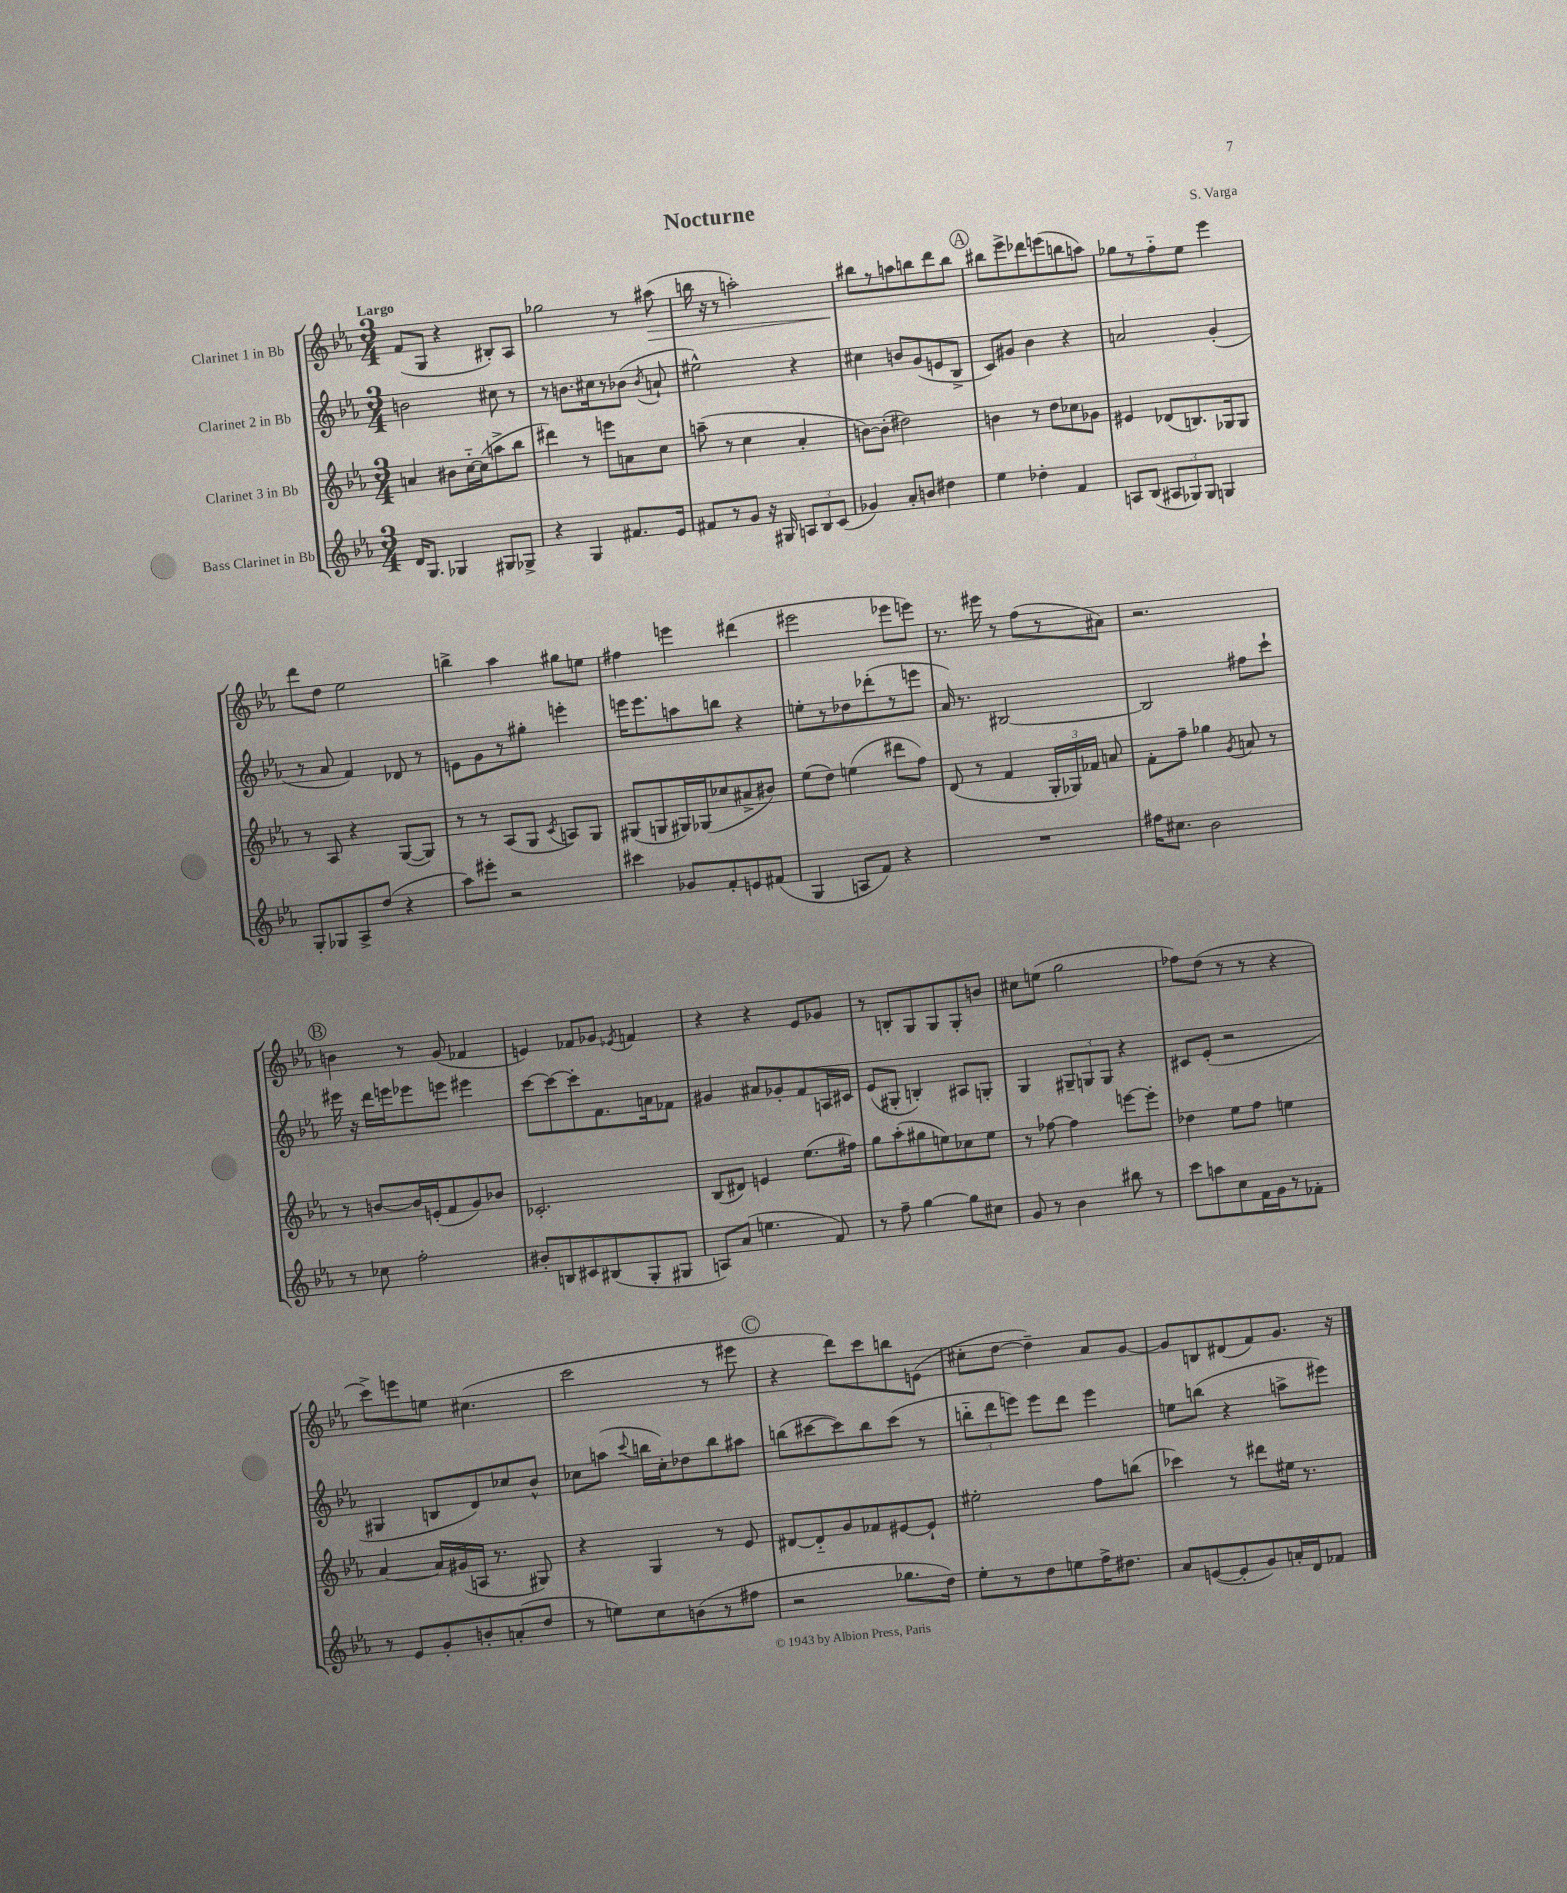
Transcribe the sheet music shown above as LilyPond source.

\header { title = "Nocturne" composer = "S. Varga" }
<<
\new StaffGroup <<
\new Staff = "s0" \with { instrumentName = "Clarinet 1 in Bb" } {
    \clef treble \key ees \major \numericTimeSignature \time 3/4 \tempo "Largo"
    \autoBeamOff f'8[( g8] r4 bis8[-.) aes8] |
    ges''2 r8 ais''8\>( |
    b''16 r16 r8 a''2-.) |
    bis''8[\! r8 a''8 b''8 d'''8 b''8] |
    \mark \markup { \circle "A" } bis''8[ ees'''8-> des'''8 e'''8( b''8 a''8]) |
    ges''8[ r8 f''8-_ ees''8] ees'''4 |
    d'''8[ d''8] ees''2 |
    b''4-> aes''4 gis''8[ e''8] |
    fis''4 e'''4 dis'''4( |
    eis'''2 ees'''8[ e'''8]) |
    r8. eis'''16 r8 f''8[( r8 ais'8]) |
    r2. |
    \mark \markup { \circle "B" } b'4 r8 g'8( fes'4 |
    e'4) fes'8[ ges'8] \acciaccatura { ees'8 } f'4 |
    r4 r4 ees'8[ ges'8] |
    r8 b8[-. g8 g8 g8-. b'8] |
    cis''8[ e''8]( g''2 |
    fes''8[) d''8]( r8 r8 r4 |
    c'''8[->) e'''8 e''8] cis''4.( |
    c'''2 r8 eis'''8 |
    \mark \markup { \circle "C" } r4 d'''8[) c'''8 b''8 e'8]( |
    cis''8[-. d''8]~ d''4--) aes'8[ g'8]~ |
    g'8[ b8 dis'8( f'8) g'8.] r16 \bar "|." |
}
\new Staff = "s1" \with { instrumentName = "Clarinet 2 in Bb" } {
    \clef treble \key ees \major \numericTimeSignature \time 3/4
    \autoBeamOff b'2 cis''8 r8 |
    r8 b'8.[ cis''16 r8 bes'8]( \acciaccatura { bes'8 } a'8-! |
    eis''2-^) r4 |
    cis''4 b'8[ g'8( e'8 bes8]-> |
    \mark \markup { \circle "A" } c'8[) gis'8] bes'4 r4 |
    a'2 g'4-.( |
    r8 aes'8 f'4) des'8 r8 |
    e'8[ g'8 r8 gis''8]-. e'''4-. |
    e'''16[ e'''8. a''8 b''8] r4 |
    e''8[-. r8 des''8 des'''8-.( r8 e'''8] |
    aes'16) r8. bis2~ |
    bis2 fis''8[ c'''8]-! |
    \mark \markup { \circle "B" } eis'''16 r16 d'''16[ e'''16 ees'''8 e'''8] eis'''4 |
    c'''8[~ c'''8~ c'''8-. f'8. a'16 fes'8] |
    gis'4 ais'8[ ges'8-. f'8 a16 cis'16] |
    ees'8[( gis8]-. b4-.) ais8[ g8]-. |
    g4 \tuplet 3/2 { gis8[-- g8 g8] } r4 |
    cis'8[ ees'8]-.( r2 |
    gis4 b8[ d'8) ces''8 bes'8]-^ |
    ces''8[ a''8]( \appoggiatura { c'''8 } b''16[ ces''16-.) des''8 b''8 ais''8] |
    \mark \markup { \circle "C" } b''8[( cis'''8~ cis'''8) b''8 cis'''8]( r8 |
    \tuplet 3/2 { b''8[-_ d'''8 e'''8]) } e'''8[ d'''8] e'''4 |
    e''8[ b''8]( r4 a''8[-> eis'''8]) \bar "|." |
}
\new Staff = "s2" \with { instrumentName = "Clarinet 3 in Bb" } {
    \clef treble \key ees \major \numericTimeSignature \time 3/4
    \autoBeamOff a'4 bis'8[ c''16~-_ c''16( a''8-> bes''8] |
    dis'''4) r8 e'''8[ a'8 c''8] |
    a''8--( r8 c''4 aes'4-. |
    b'8[~) b'8]-.( dis''2) |
    \mark \markup { \circle "A" } b'4 r8 d''8[ ces''8 ges'8] |
    eis'4 des'8[( b8.) ges16 ges8] |
    r8 aes8 r4 g8[~( g8]) |
    r8 r8 aes8[( g8] \acciaccatura { c'8 } a8[) g8] |
    gis8[( g8 gis16) ges16( ces''8 ais'8-> bis'8]) |
    ees''8[( d''8]) e''4( dis'''8[ f''8]) |
    d'8( r8 f'4 \tuplet 3/2 { g16[-. ges16) fes'16] } a'8 |
    f'8[-. f''8]-- ges''4 \acciaccatura { g'8 } a'8 r8 |
    \mark \markup { \circle "B" } r8 b'8[~ b'16 e'16-.( f'8 g'8) bes'8] |
    ces'2.-. |
    bes8[( dis'8]) e'4 ees''8.[( fis''16]) |
    g''8[ aes''8-.( gis''8 e''8) ces''8 e''8] |
    r8 fes''8~ fes''4 e'''8[~ e'''8]-. |
    des''4 ees''8[ f''8] e''4 |
    aes'4~ aes'16[ gis'16( a16] r8. gis8) |
    r4 g4 r8 ees'8 |
    \mark \markup { \circle "C" } dis'8[~ dis'8-_ g'8 fes'8 eis'8~ eis'8]-! |
    eis''2-. f''8[ b''8]( |
    ces'''4) r8 dis'''8[ eis''16] r8. \bar "|." |
}
\new Staff = "s3" \with { instrumentName = "Bass Clarinet in Bb" } {
    \clef treble \key ees \major \numericTimeSignature \time 3/4
    \autoBeamOff d'16[ g8.] ges4 gis8[ ges8]-> |
    r4 g4 fis'8.[ ees'16] |
    fis'8[ r8 g'8] r16 gis16 \tuplet 3/2 { a8[ bes8 c'8]( } |
    ges'4) aes'8[-. b'8] dis''4 |
    \mark \markup { \circle "A" } ees''4 des''4-. f'4 |
    a8[ bes8]( \tuplet 3/2 { ais8[ ges8) ges8] } g4 |
    g8[-. ges8 aes8-> d''8]( r4 |
    aes''8[) eis'''8]-. r2 |
    cis'''4 ges'8[ f'8-. e'8 fis'8]( |
    g4 a8[ f'8]) r4 |
    R2. |
    fis''16[ cis''8.] bes'2 |
    \mark \markup { \circle "B" } r8 ces''8 f''2-. |
    bis'8[-. b8 cis'8 bis8( g8-. gis8] |
    a8[) aes'8]( e''4. f'8) |
    r8 f''8-- g''4~ g''8[ cis''8] |
    g'8 r8 bes'4 bis''8 r8 |
    c'''8[ a''8 c''8 f'16 g'16 r8 fes'8]-. |
    r8 ees'8[ g'8-. b'8-. a'8-.( d''8] |
    r8 e''8[) c''8 b'8( r8 fis''8] |
    \mark \markup { \circle "C" } r2 ges''8.[ d''16]) |
    ees''8[-. r8 d''8 e''8 f''16-> dis''8.] |
    aes'8[ e'8~( e'8-. g'8) a'16-. d'16 fes'8] \bar "|." |
}
>>
>>
\layout { \context { \Score \remove "Bar_number_engraver" } }
